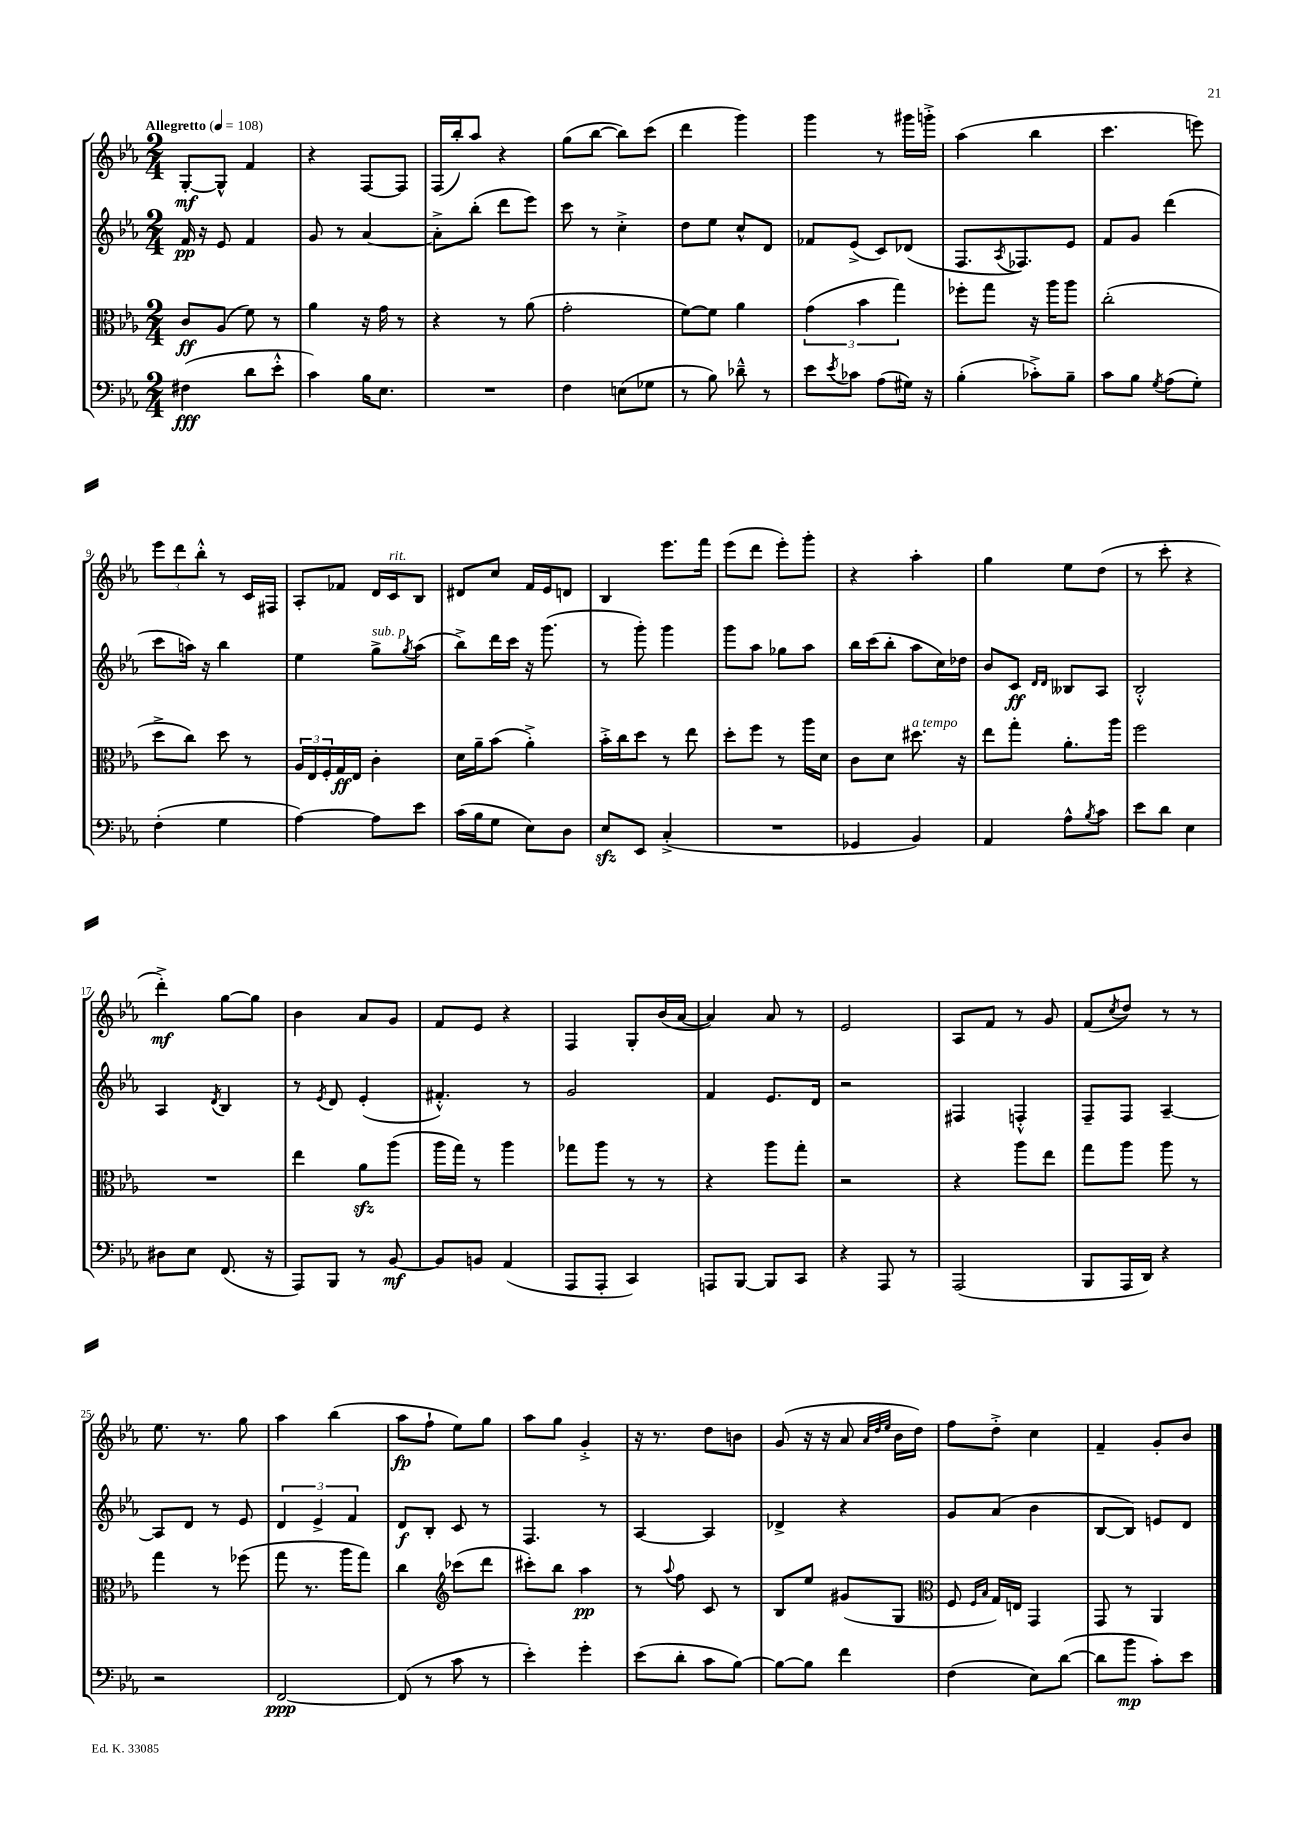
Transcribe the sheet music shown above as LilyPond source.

<<
\new StaffGroup <<
\new Staff = "s0" {
    \clef treble \key ees \major \numericTimeSignature \time 2/4 \tempo "Allegretto" 4 = 108
    g8~-.\mf g8-^ f'4 |
    r4 f8~ f8 |
    f16( bes''16-.) aes''8 r4 |
    g''8( bes''8~ bes''8) c'''8( |
    d'''4 g'''4) |
    g'''4 r8 gis'''16 g'''16-.-> |
    aes''4( bes''4 |
    c'''4. e'''8) |
    \tuplet 3/2 { ees'''8 d'''8 bes''8-.-^ } r8 c'16 fis16 |
    aes8-. fes'8 d'16 c'16^\markup { \italic "rit." } bes8 |
    dis'8 c''8 f'16 ees'16 d'8 |
    bes4 ees'''8. f'''16 |
    ees'''8( d'''8 ees'''8-.) g'''8-. |
    r4 aes''4-. |
    g''4 ees''8 d''8( |
    r8 c'''8-. r4 |
    d'''4-.->\mf) g''8~ g''8 |
    bes'4 aes'8 g'8 |
    f'8 ees'8 r4 |
    f4 g8-. bes'16( aes'16~ |
    aes'4) aes'8 r8 |
    ees'2 |
    aes8 f'8 r8 g'8 |
    f'8( \acciaccatura { c''8 } d''8) r8 r8 |
    ees''8. r8. g''8 |
    aes''4 bes''4( |
    aes''8\fp f''8-! ees''8) g''8 |
    aes''8 g''8 g'4-.-> |
    r16 r8. d''8 b'8 |
    g'8( r16 r16 aes'8 \grace { aes'32 d''32 ees''32 } bes'16 d''16) |
    f''8 d''8-.-> c''4 |
    f'4-- g'8-. bes'8 \bar "|." |
}
\new Staff = "s1" {
    \clef treble \key ees \major \numericTimeSignature \time 2/4
    f'16\pp r16 ees'8 f'4 |
    g'8 r8 aes'4~ |
    aes'8-.-> bes''8-.( d'''8 ees'''8) |
    c'''8 r8 c''4-.-> |
    d''8 ees''8 c''8-^ d'8 |
    fes'8 ees'8->( c'8) des'8( |
    f8. \acciaccatura { aes8 } fes8.) ees'8 |
    f'8 g'8 d'''4( |
    c'''8 a''16) r16 bes''4 |
    ees''4 g''8->^\markup { \italic "sub. p" } \acciaccatura { g''8 } aes''8( |
    bes''8->) d'''16 c'''16 r16 g'''8.( |
    r8 g'''8-.) g'''4 |
    g'''8 aes''8 ges''8 aes''8 |
    bes''16 c'''16( bes''8-. aes''8 c''16) des''16 |
    bes'8 c'8\ff \grace { d'16 d'16 } beses8 aes8 |
    bes2-.-^ |
    aes4 \acciaccatura { d'8 } bes4 |
    r8 \acciaccatura { ees'8 } d'8 ees'4-.( |
    fis'4.-.-^) r8 |
    g'2 |
    f'4 ees'8. d'16 |
    r2 |
    fis4 f4-.-^ |
    f8-- f8 aes4~-- |
    aes8 d'8 r8 ees'8 |
    \tuplet 3/2 { d'4 ees'4-> f'4 } |
    d'8\f bes8-. c'8 r8 |
    f4. r8 |
    aes4~ aes4 |
    des'4-> r4 |
    g'8 aes'8( bes'4 |
    bes8~ bes8) e'8 d'8 \bar "|." |
}
\new Staff = "s2" {
    \clef alto \key ees \major \numericTimeSignature \time 2/4
    c'8\ff aes8( f'8) r8 |
    aes'4 r16 g'16 r8 |
    r4 r8 aes'8( |
    g'2-. |
    f'8~) f'8 aes'4 |
    \tuplet 3/2 { g'4( bes'4 g''4) } |
    fes''8-. g''8 r16 aes''16 aes''8 |
    c''2-.( |
    d''8-> c''8) d''8 r8 |
    \tuplet 3/2 { aes16 ees16 f16-. } g16\ff ees16 c'4-. |
    d'16 aes'16-- bes'8( aes'4-.->) |
    bes'16-.-> c''16 d''8 r8 ees''8 |
    d''8-. f''8 r8 aes''16 d'16 |
    c'8 d'8 dis''8.^\markup { \italic "a tempo" } r16 |
    ees''8 g''8-. aes'8.-. aes''16 |
    f''2 |
    R2 |
    ees''4 aes'8\sfz aes''8( |
    aes''16 g''16) r8 aes''4 |
    ges''8 aes''8 r8 r8 |
    r4 aes''8 g''8-. |
    r2 |
    r4 aes''8 ees''8 |
    g''8 aes''8 aes''8 r8 |
    g''4 r8 fes''8( |
    g''8 r8. aes''16 g''8) |
    c''4 \clef treble ces'''8( d'''8 |
    cis'''8-.) bes''8 aes''4\pp |
    r8 \appoggiatura { aes''8 } f''8 c'8 r8 |
    bes8 ees''8 gis'8( g8 |
    \clef alto f8 \grace { f16 bes16 } g16) e16 g,4 |
    g,8 r8 aes,4 \bar "|." |
}
\new Staff = "s3" {
    \clef bass \key ees \major \numericTimeSignature \time 2/4
    fis4\fff( d'8 ees'8-.-^ |
    c'4) bes16 ees8. |
    R2 |
    f4 e8( ges8 |
    r8 bes8) des'8---^ r8 |
    ees'8 \acciaccatura { ees'8 } ces'8 aes8( gis16) r16 |
    bes4-.( ces'8-.->) bes8-- |
    c'8 bes8 \acciaccatura { g8 } aes8( g8-.) |
    f4-.( g4 |
    aes4~) aes8 ees'8 |
    c'16( bes16 g8 ees8) d8 |
    ees8\sfz ees,8 c4-.->( |
    R2 |
    ges,4 bes,4) |
    aes,4 aes8-^ \acciaccatura { bes8 } c'8 |
    ees'8 d'8 ees4 |
    dis8 ees8 f,8.( r16 |
    aes,,8) bes,,8 r8 bes,8~\mf |
    bes,8 b,8 aes,4( |
    aes,,8 aes,,8-. c,4) |
    a,,8 bes,,8~ bes,,8 c,8 |
    r4 aes,,8 r8 |
    aes,,2( |
    bes,,8 aes,,16 d,16) r4 |
    r2 |
    f,2~\ppp |
    f,8( r8 c'8 r8 |
    ees'4-.) g'4-. |
    ees'8( d'8-. c'8 bes8~) |
    bes8~ bes8 f'4 |
    f4( ees8) d'8~( |
    d'8 bes'8\mp c'8-.) ees'8 \bar "|." |
}
>>
>>
